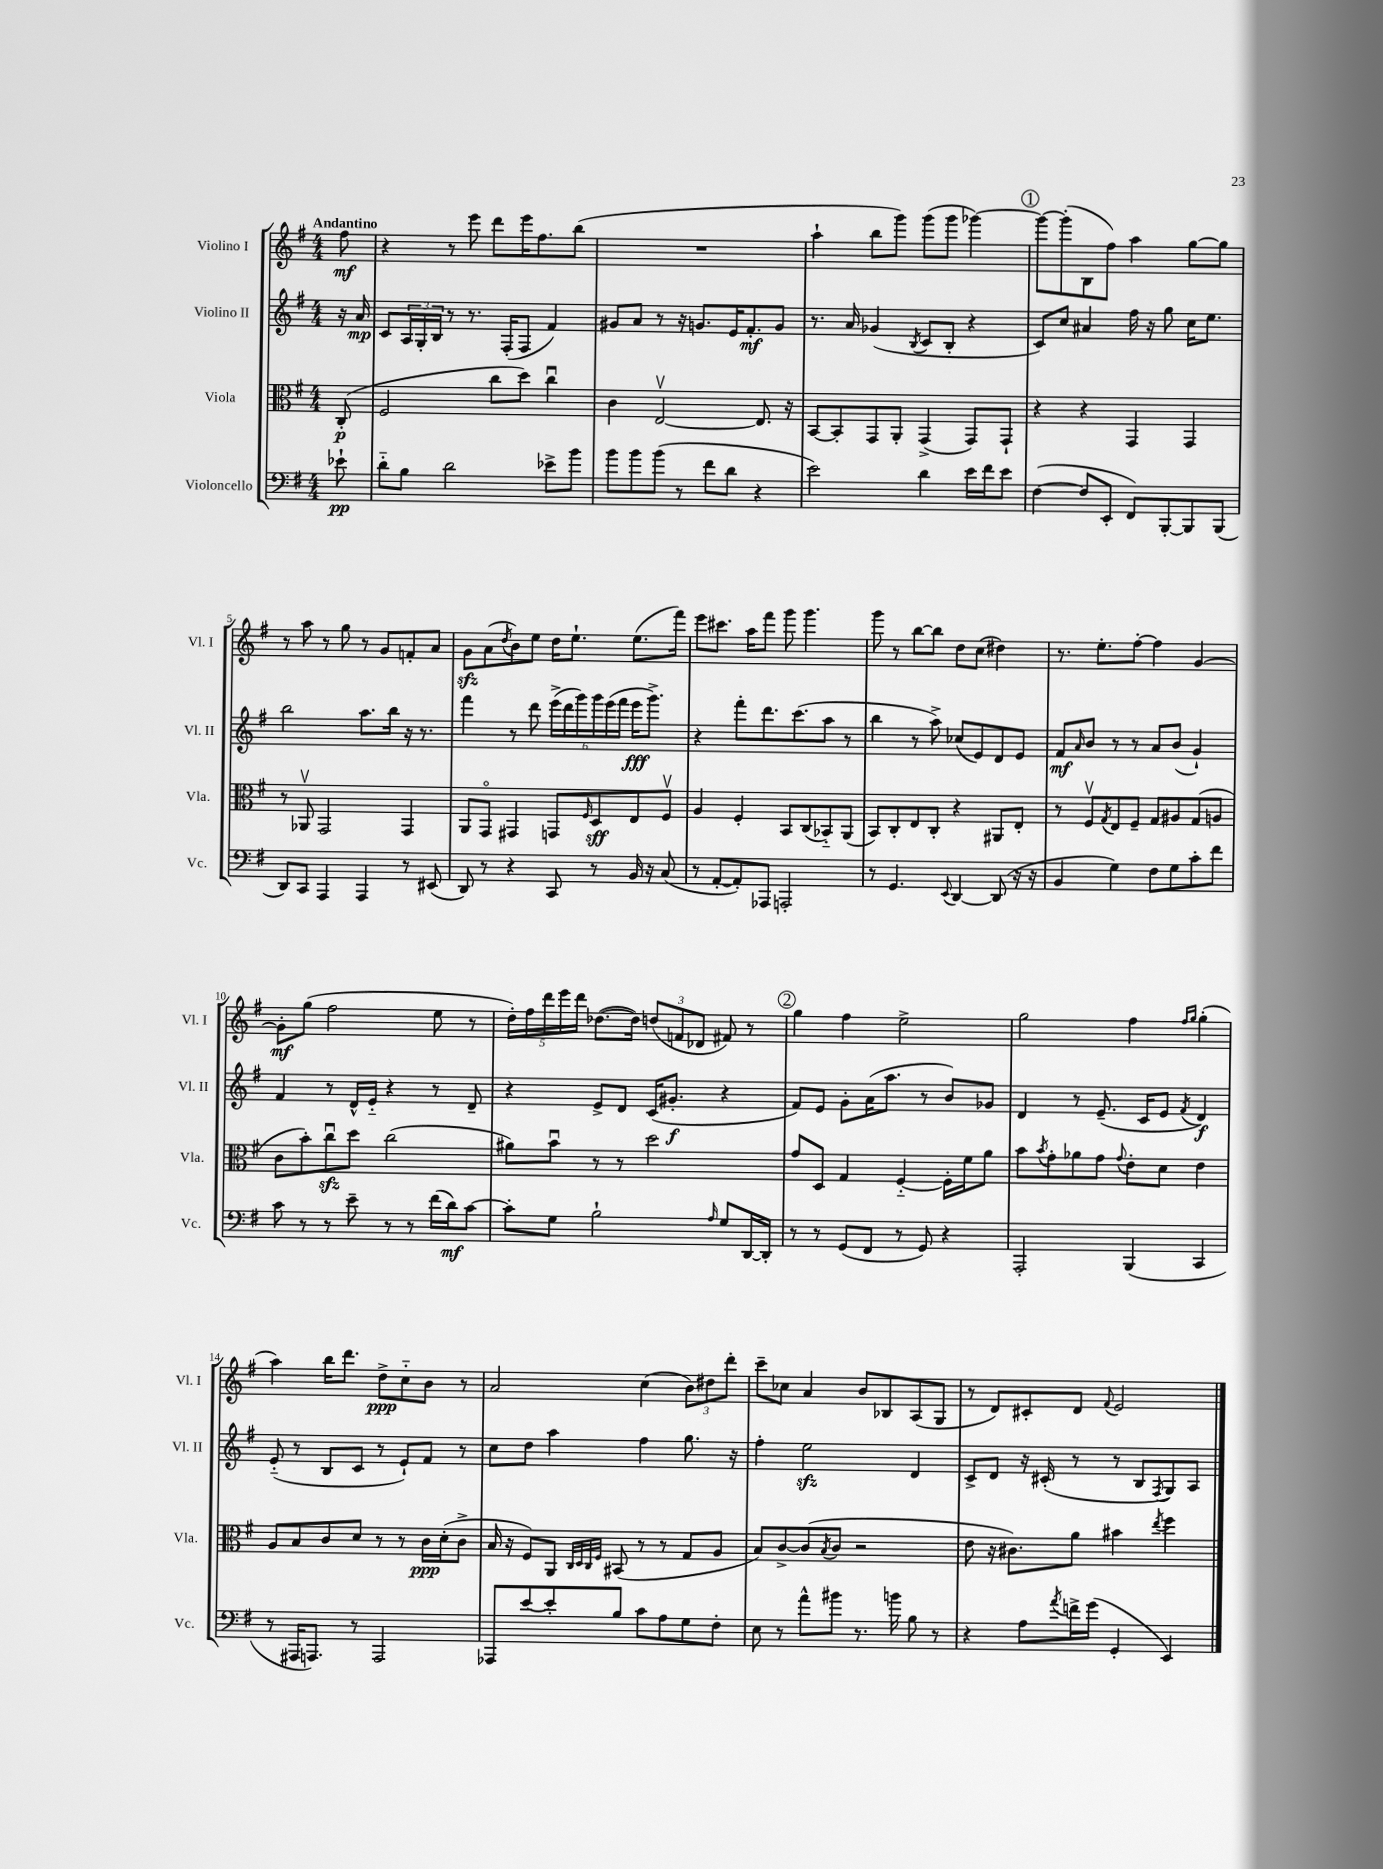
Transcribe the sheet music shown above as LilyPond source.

<<
\new StaffGroup <<
\new Staff = "s0" \with { instrumentName = "Violino I" shortInstrumentName = "Vl. I" } {
    \clef treble \key g \major \numericTimeSignature \time 4/4 \partial 8 \tempo "Andantino"
    fis''8\mf |
    r4 r8 e'''8 d'''8 e'''16 fis''8. b''8( |
    R1 |
    a''4-! b''8 g'''8) g'''8( g'''8 ges'''4~) |
    \mark \markup { \circle "1" } ges'''8~ ges'''8-.( b8 fis''8) a''4 g''8~ g''8 |
    r8 a''8 r8 g''8 r8 g'8 f'8-. a'8 |
    g'8\sfz a'8( \acciaccatura { d''8 } b'8) e''8 d''16 e''8.-! e''8.( fis'''16) |
    e'''8 cis'''8. a''16 fis'''8 g'''8 g'''4. |
    g'''8 r8 b''8~ b''8 d''8 c''8( dis''4) |
    r8. e''8.-. fis''8~-. fis''4 g'4~ |
    g'8-.\mf g''8( fis''2 e''8 r8 |
    \tuplet 5/4 { d''16-.) fis''16 d'''16 e'''16 d'''16 } des''8.~( des''16) \tuplet 3/2 { d''8( f'8 des'8 } fis'8) r8 |
    \mark \markup { \circle "2" } g''4 fis''4 e''2-> |
    g''2 fis''4 \grace { fis''16 g''16 } g''4-.( |
    a''4) b''16 d'''8. d''8->\ppp c''8-_ b'8 r8 |
    a'2 c''4( \tuplet 3/2 { b'8) dis''8 d'''8-. } |
    c'''8-- ces''8 a'4 b'8 bes8 a8( g8 |
    r8 d'8) cis'8-. d'8 \appoggiatura { fis'8 } e'2 \bar "|." |
}
\new Staff = "s1" \with { instrumentName = "Violino II" shortInstrumentName = "Vl. II" } {
    \clef treble \key g \major \numericTimeSignature \time 4/4 \partial 8
    r16 a'16\mp |
    c'8 \tuplet 3/2 { a16 g16-. b16 } r8 r8. fis16-.( fis8 fis'4) |
    gis'8 a'8 r8 r16 g'8. e'16 fis'8.-.\mf g'8 |
    r8. a'16 ges'4( \acciaccatura { b8 } c'8 b8-. r4 |
    \mark \markup { \circle "1" } c'8) c''8 ais'4 fis''16 r16 g''8 c''16 e''8. |
    b''2 a''8. b''16 r16 r8. |
    fis'''4 r8 d'''8 \tuplet 6/4 { e'''16->( d'''16 g'''16) g'''16 e'''16( fis'''16 } e'''16\fff g'''8.->) |
    r4 fis'''8-. d'''8. c'''8.( a''8 r8 |
    b''4 r8 a''8->) ces''8( e'8) d'8 e'8 |
    fis'8\mf \grace { a'16 } b'8 r8 r8 a'8 b'8( g'4-!) |
    fis'4 r8 d'16-^ e'16-_ r4 r8 d'8-- |
    r4 e'8-> d'8 c'16( gis'8.-.\f r4 |
    \mark \markup { \circle "2" } fis'8) e'8 g'8-. a'16( a''8. r8 b'8) ges'8 |
    d'4 r8 e'8.--( c'16 e'8 \acciaccatura { fis'8 } d'4\f) |
    e'8-_( r8 b8 c'8 r8 e'8-!) fis'8 r8 |
    c''8 d''8 a''4 fis''4 g''8. r16 |
    fis''4-. e''2\sfz d'4 |
    c'8-> d'8 r16 cis'16-.( r8 r8 b8 \acciaccatura { fis8 } g8) a8 \bar "|." |
}
\new Staff = "s2" \with { instrumentName = "Viola" shortInstrumentName = "Vla." } {
    \clef alto \key g \major \numericTimeSignature \time 4/4 \partial 8
    c8-.\p( |
    fis2 c''8 d''8) c''4\downbow |
    c'4 e2~\upbow e8. r16 |
    b,8~ b,8-. g,8 a,8-. g,4->( g,8) g,8-! |
    \mark \markup { \circle "1" } r4 r4 g,4 g,4 |
    r8 aes,8\upbow g,2 g,4 |
    a,8 g,8\flageolet gis,4 g,8 \grace { fis16 } d8\sff e8 fis8\upbow |
    a4 fis4-. b,8 c8( bes,8-_) a,8( |
    b,8) c8-. e8 c8-. r4 ais,8 e8-. |
    r8 fis8\upbow \acciaccatura { g8 } e8 fis8-- g8 ais8 g8( a8 |
    c'8 b'8-.) c''8\downbow\sfz d''8 c''2( |
    ais'8) b'8\downbow r8 r8 d''2 |
    \mark \markup { \circle "2" } g'8 d8 g4 fis4~-_ fis16-. fis'16 a'8 |
    b'8 \acciaccatura { b'8 } g'8-. aes'8 g'8 \appoggiatura { g'8 } e'8-. d'8 e'4 |
    a8 b8 c'8 d'8 r8 r8 c'16\ppp d'16-.( c'8-> |
    b16 r16 fis8) a,8 \grace { c32 d32 c32 fis32 } bis,8( r8 r8 g8 a8 |
    b8) c'8~-> c'8( \acciaccatura { b8 } c'8 r2 |
    e'8 r16 cis'8.) a'8 bis'4 \acciaccatura { e''8 } fis''4 \bar "|." |
}
\new Staff = "s3" \with { instrumentName = "Violoncello" shortInstrumentName = "Vc." } {
    \clef bass \key g \major \numericTimeSignature \time 4/4 \partial 8
    ees'8-!\pp |
    d'8-_ b8 d'2 ees'8-> b'8 |
    b'8 b'8 b'8( r8 fis'8 d'8 r4 |
    e'2) d'4 e'16 fis'16 e'8 |
    \mark \markup { \circle "1" } fis4~( fis8 e,8-. fis,8) b,,8~-. b,,8 b,,8( |
    d,8) c,8 a,,4 a,,4 r8 eis,8( |
    d,8) r8 r4 c,8 r8 b,16 r16 c8( |
    r8 a,8~-. a,8-.) aes,,8 a,,2-. |
    r8 g,4. \appoggiatura { e,8 } d,4~ d,8( r16 r16 |
    b,4 g4) fis8 g8 c'8-. fis'8 |
    c'8 r8 r8 e'8-- r8 r8 fis'16( d'16\mf) c'8~ |
    c'8-. g8 b2-! \grace { a16 } g8 d,16~ d,16-. |
    \mark \markup { \circle "2" } r8 r8 g,8( fis,8 r8 g,8) r4 |
    a,,2-. b,,4( c,4 |
    r8 ais,,16 a,,8.) r8 a,,2 |
    aes,,8 e'8~ e'8-. b8 c'8 a8 g8 fis8-. |
    e8 r8 a'8-^ bis'8 r8. b'16 b8 r8 |
    r4 a8 \acciaccatura { a'8 } f'16-> g'16( g,4-. e,4) \bar "|." |
}
>>
>>
